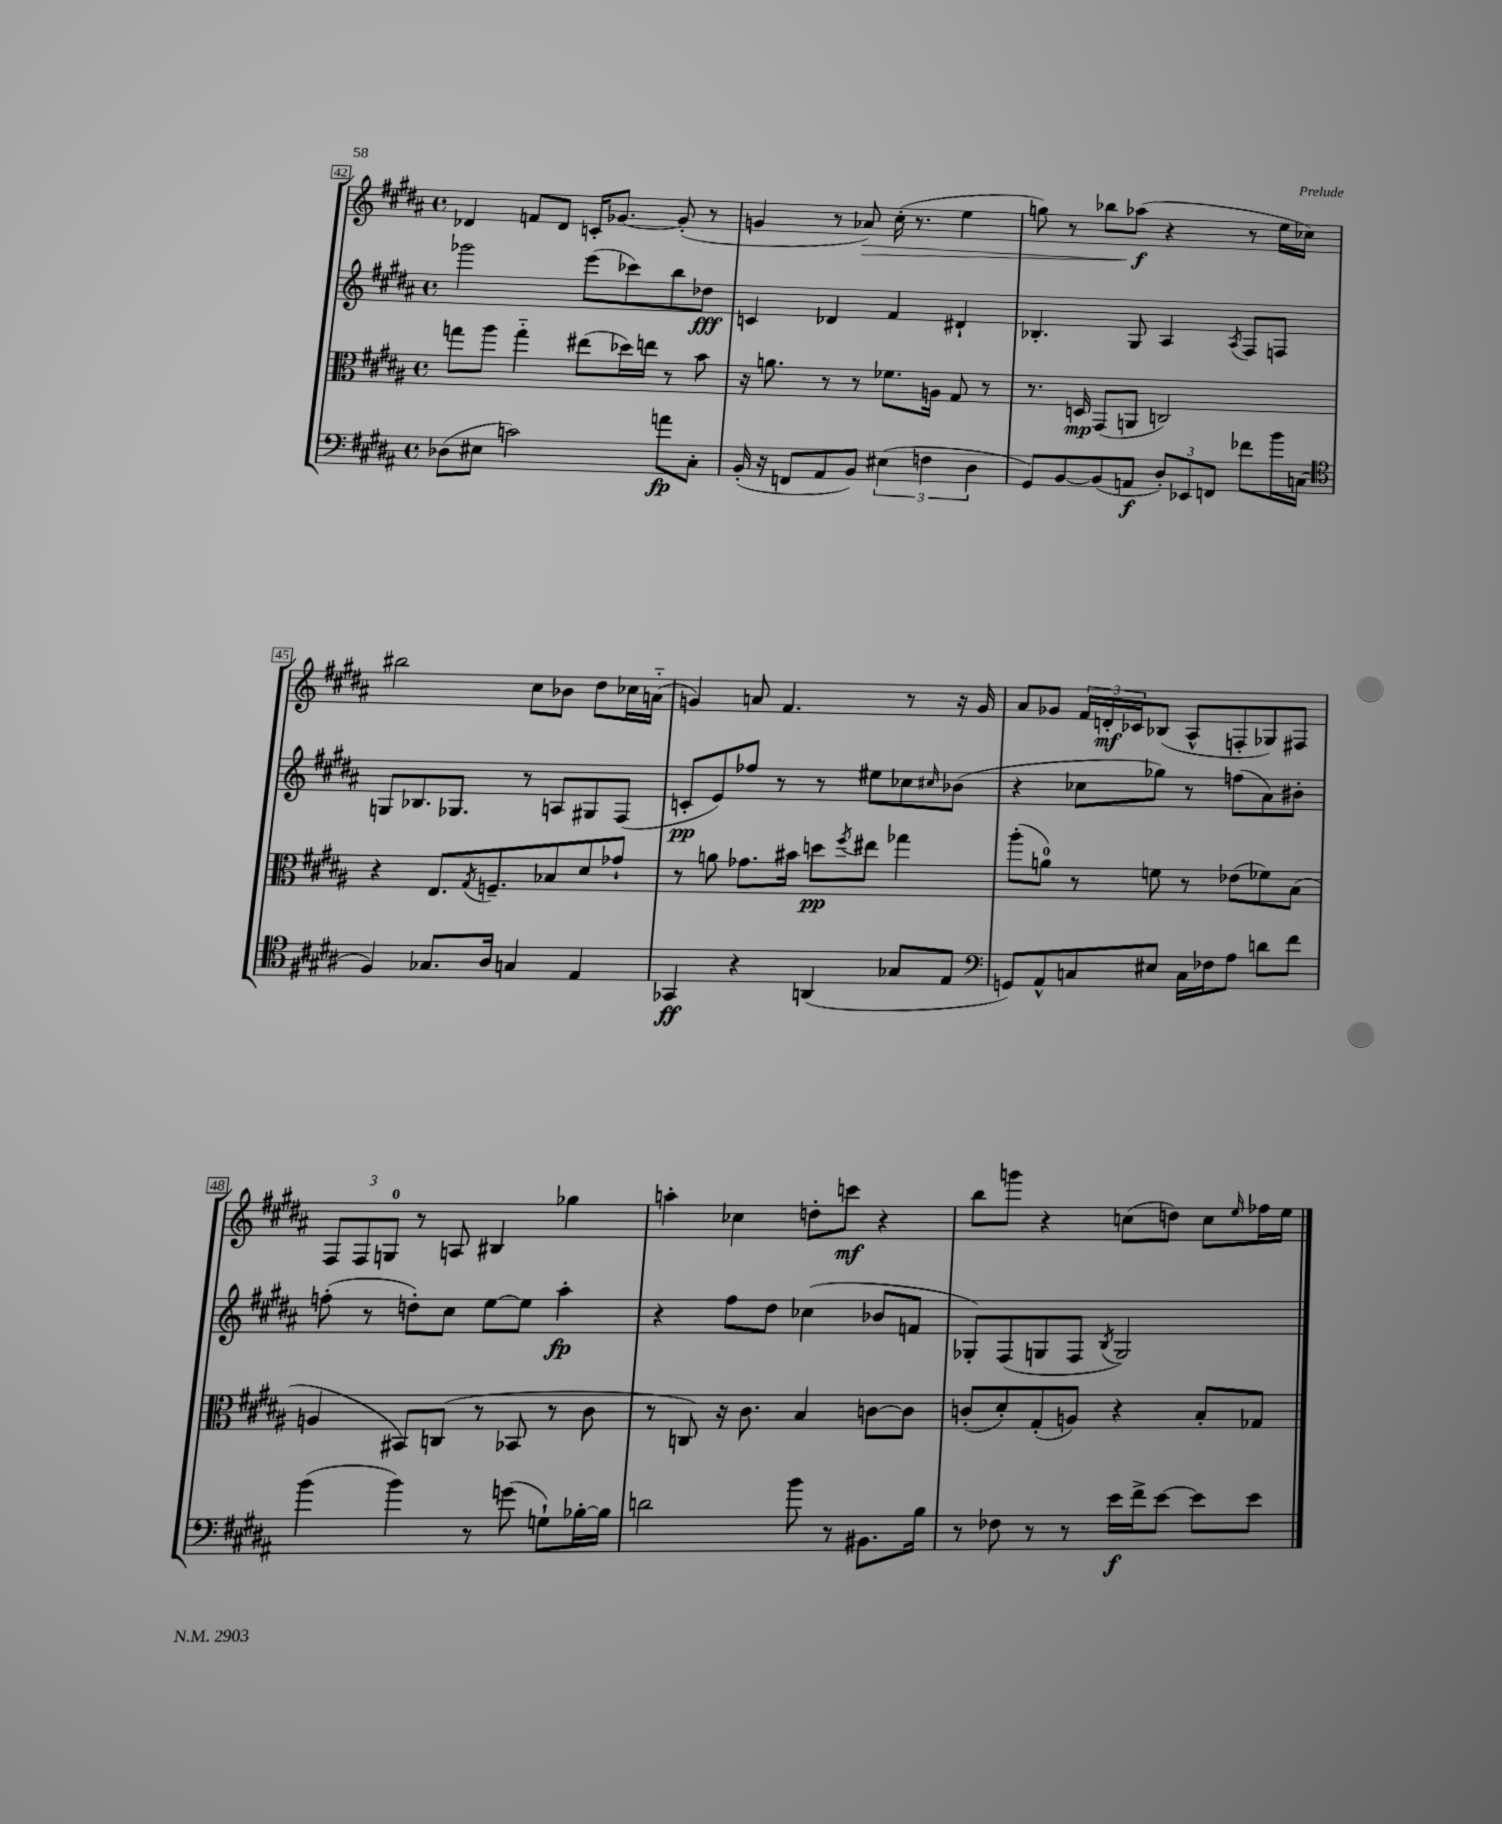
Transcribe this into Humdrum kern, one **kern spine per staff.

**kern	**kern	**kern	**kern
*staff4	*staff3	*staff2	*staff1
*clefF4	*clefC3	*clefG2	*clefG2
*k[f#c#g#d#a#]	*k[f#c#g#d#a#]	*k[f#c#g#d#a#]	*k[f#c#g#d#a#]
*M4/4	*M4/4	*M4/4	*M4/4
*met(c)	*met(c)	*met(c)	*met(c)
(8D-	8gg	2ggg-	4d-
8E#	8aa#	.	.
2c)	4gg'~	.	8f
.	.	.	8d-
.	(8ee#	(8eee	16c'
.	.	.	[8.g-
.	16dd-)	8ccc-)	.
.	16ee	.	.
8a	8r	8bb	(8g-']
8C#'	8b	8dd-	8r
=	=	=	=
(16BB'	16r	4c	4g
16r	8.a	.	.
8FF	.	.	.
8AA#	8r	4d-	8r
8BB)	8r	.	8a-)
(6E#	8.f-	4f#	(16cc#'
.	.	.	8.r
6F	.	.	.
.	16A	.	.
.	8G#	4d#`	4ee
6D#	.	.	.
.	8r	.	.
=	=	=	=
8GG#)	8.r	4.B-'	8gg)
[8BB	.	.	8r
.	16D	.	.
(8BB]	(8GG#	.	8bb-
8AA	8AA	8G#	(8aa-
12D#')	2C)	4A#	4r
12EE-	.	.	.
12FF	.	.	.
.	.	8qA#	.
8f-	.	8F#	8r
16b	.	8F	16ee
(16C	.	.	16cc-)
=	=	=	=
*clefC4	*	*	*
4F#)	4r	8G	2bb#
.	.	8.B-	.
8.G-	8.E	.	.
.	.	8.G-	.
.	8qG#	.	.
16A#	8.F~	.	.
4G	.	8r	8cc#
.	8B-	8A	8b-
4E	8d#	8G#	8dd#
.	8g-`	(8F#	16cc-
.	.	.	(16a'~
=	=	=	=
4GG-	8r	8c'	4g)
.	8a	8e)	.
4r	8.g-	8ff-	8a
.	.	8r	4.f#
.	16b#	.	.
(4AA	8dd	8r	.
.	8qff#	.	.
.	8ee#	8ee#	.
8G-	4gg-	8cc-	8r
.	.	16qqcc#	.
8E	.	(8b-	16r
.	.	.	16g
=	=	=	=
*clefF4	*	*	*
8GG)	(8aa#'	4r	8a#
8AA#^^	8a)	.	8g-
8C	8r	8cc-	24f#
.	.	.	24d'
.	.	.	24c-
8E#	8f	8gg-)	(8B-
16C	8r	8r	8A#^^
16F-	.	.	.
8A#	(8e-	(8ff	8F'
8d	8f-)	8a#)	8G-)
8f#	(8B	8b#'	8F#
=	=	=	=
(4b	4A	(8ff'	12F#
.	.	.	12F#
.	.	8r	.
.	.	.	12G
4b)	8BB#)	8dd')	8r
.	(8C	8cc#	8A
8r	8r	[8ee	4B#
(8g	8BB-	8ee]	.
8G`)	8r	4aa#'	4gg-
[16B-'	8c#	.	.
16B-]	.	.	.
=	=	=	=
2d	8r	4r	4aa'
.	8C)	.	.
.	16r	8ff#	4cc-
.	8.c#	.	.
.	.	8dd#	.
8b	4B	(4cc-	8dd'
8r	.	.	8ccc
8.BB#	[8c	8b-	4r
.	8c]	8f	.
16B	.	.	.
=	=	=	=
8r	(8c'	8G-')	8bb
8F-	8d#')	(8F#	8ggg
8r	(8G#'	8G	4r
8r	8A)	8F#	.
.	.	8qB	.
16e	4r	2G)	(8cc
16f#^	.	.	.
[8e	.	.	8dd)
8e]	8B'	.	8cc
.	.	.	16qqee
8e	8G-	.	16ff-
.	.	.	16ee
==	==	==	==
*-	*-	*-	*-
